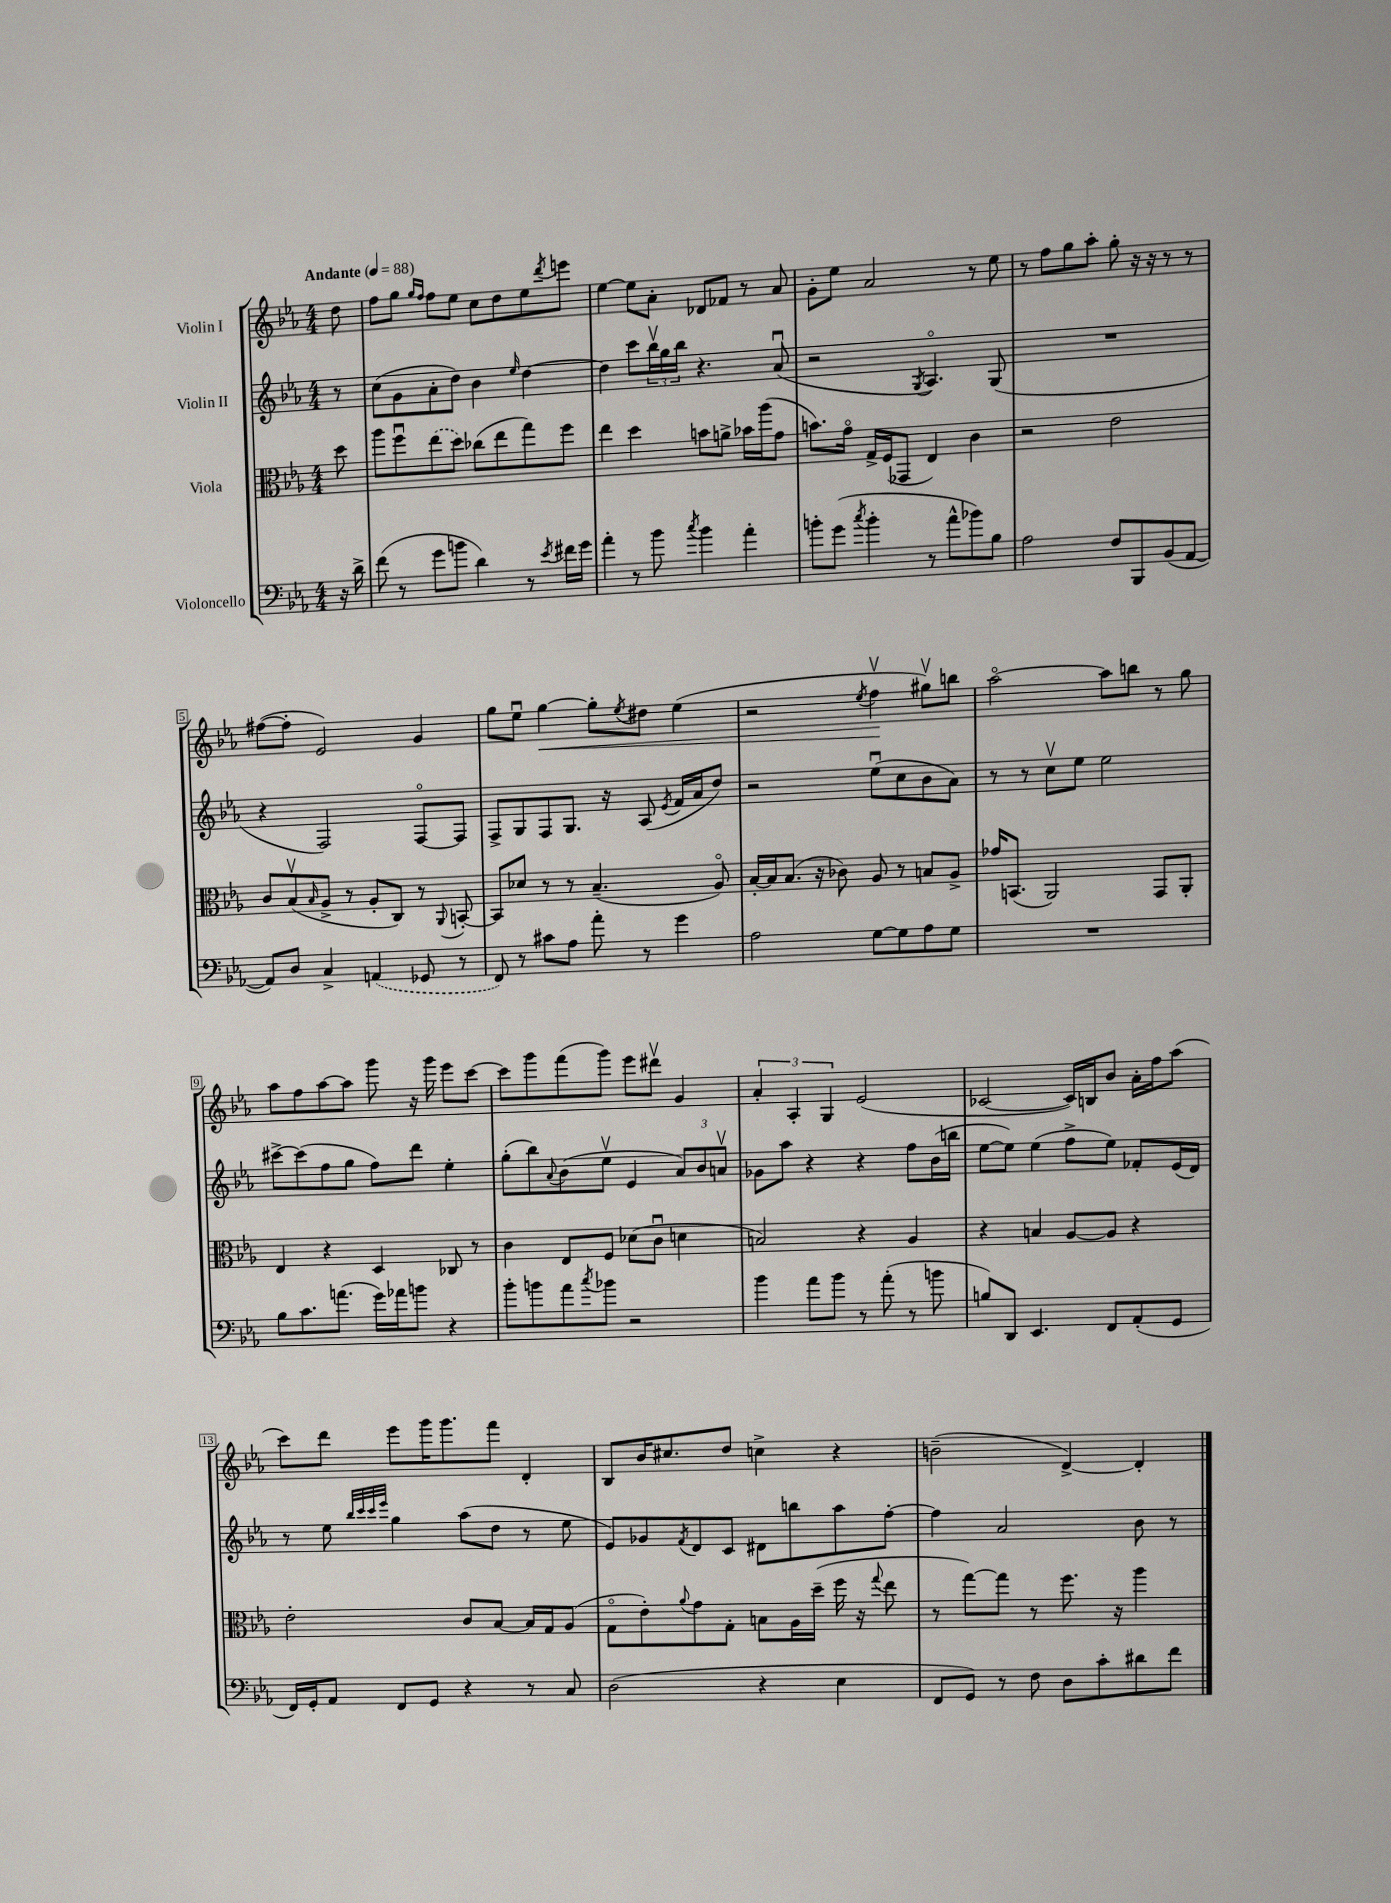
<<
\new StaffGroup <<
\new Staff = "s0" \with { instrumentName = "Violin I" } {
    \clef treble \key ees \major \numericTimeSignature \time 4/4 \partial 8 \tempo "Andante" 4 = 88
    d''8 |
    f''8 g''8 \grace { g''16 f''16 } f''8 ees''8 c''8 d''8 ees''8 \acciaccatura { d'''8 } e'''8 |
    ees''4~ ees''8 aes'8-. des'8 fes'8 r8 aes'8 |
    g'8-. ees''8 aes'2 r8 ees''8 |
    r8 f''8 g''8 aes''8-. g''8-. r16 r16 r8 r8 |
    fis''8~( fis''8-. ees'2) g'4 |
    g''8 ees''8\downbow g''4~\< g''8-. \acciaccatura { ees''8 } dis''8 ees''4( |
    r2 \acciaccatura { ees''8 } f''4\upbow\! gis''8\upbow) b''8 |
    aes''2~\flageolet aes''8 b''8 r8 g''8 |
    aes''8 f''8 aes''8~ aes''8 g'''8 r16 g'''16 ees'''8 c'''8~ |
    c'''8 g'''8 f'''8( g'''8) ees'''8 dis'''8\upbow g'4 |
    \tuplet 3/2 { aes'4-. aes4-. g4 } ees'2( |
    ces'2~ ces'16) b16 bes'8 aes'16-. f''16 aes''8( |
    c'''8) d'''8 ees'''8 g'''16 g'''8. f'''8 d'4-. |
    bes8 bes'16 cis''8. d''8 c''4-> r4 |
    b'2--( d'4~->) d'4-. \bar "|." |
}
\new Staff = "s1" \with { instrumentName = "Violin II" } {
    \clef treble \key ees \major \numericTimeSignature \time 4/4 \partial 8
    r8 |
    c''8( g'8 aes'8-. d''8) bes'4 \grace { ees''16 } d''4~ |
    d''4 c'''8 \tuplet 3/2 { bes''16\upbow g''16 bes''16 } r4. aes'8\downbow( |
    r2 \acciaccatura { g8 } aes4.\flageolet) g8( |
    R1 |
    r4 f2) f8~\flageolet f8 |
    f8-> g8 f8 g8. r16 aes8( \acciaccatura { ees'8 } f'16 aes'16 d''8) |
    r2 ees''8\downbow( c''8 bes'8 aes'8) |
    r8 r8 c''8\upbow ees''8 ees''2 |
    cis'''8~-> cis'''8( f''8 g''8 f''8) d'''8 ees''4-. |
    g''8-.( bes''8) \appoggiatura { aes'8 } bes'8( ees''8\upbow ees'4 \tuplet 3/2 { aes'8) bes'8 a'8\upbow } |
    ges'8 aes''8 r4 r4 f''8 bes'16( b''16 |
    ees''8~ ees''8) ees''4( f''8-> ees''8) fes'8-. ees'16( d'16) |
    r8 ees''8 \grace { bes''32 c'''32 c'''32 ees'''32 } g''4 aes''8( d''8 r8 ees''8 |
    ees'8) ges'8 \acciaccatura { f'8 } d'8 c'8 dis'8 b''8 aes''8 f''8~-. |
    f''4 aes'2 bes'8 r8 \bar "|." |
}
\new Staff = "s2" \with { instrumentName = "Viola" } {
    \clef alto \key ees \major \numericTimeSignature \time 4/4 \partial 8
    d''8 |
    aes''8 f''8\downbow \once \slurDashed ees''8( d''8) ces''8( ees''8 g''8) f''8 |
    ees''4 d''4 b'8 a'8-> bes'16 aes''16( g'8 |
    b'8.) g'16\flageolet g16-> f16( ges,8 ees4) c'4 |
    r2 ees'2 |
    c'8 bes8\upbow( \grace { bes16 } aes8-> r8 aes8-. c8) r8 \appoggiatura { aes,8 } b,8~-. |
    b,8 des'8 r8 r8 bes4.--( aes8\flageolet) |
    bes16~-. bes16 bes8.( r16 ces'8) aes8 r8 b8 aes8-> |
    ges'16 b,8.( aes,2) g,8 aes,8-. |
    ees4 r4 d4 ces8 r8 |
    c'4 ees8 f8 des'8( c'8\downbow d'4 |
    b2) r4 aes4 |
    r4 b4 aes8~ aes8 r4 |
    ees'2-. c'8 bes8~ bes16 g16 aes8( |
    g8\flageolet ees'8-.) \appoggiatura { aes'8 } g'8 g8-. b8 aes16 d''16--( f''16 r16 \appoggiatura { g''8 } ees''8 |
    r8 g''8~) g''8 r8 f''8. r16 aes''4 \bar "|." |
}
\new Staff = "s3" \with { instrumentName = "Violoncello" } {
    \clef bass \key ees \major \numericTimeSignature \time 4/4 \partial 8
    r16 d'16-> |
    f'8( r8 g'8 b'8 d'4) r8 \acciaccatura { ees'8 } fis'16 g'16 |
    aes'4-. r8 bes'8 \acciaccatura { c''8 } bes'4 aes'4-. |
    b'8-. g'8( \acciaccatura { c''8 } b'4-. r8 aes'8-^ bes'8) bes8 |
    aes2 f8 bes,,8 bes,8( aes,8~ |
    aes,8) d8 c4-> \once \slurDashed a,4( ges,8 r8 |
    f,8) r8 cis'8 aes8 aes'8-. r8 g'4 |
    aes2 g8~ g8 aes8 g8 |
    R1 |
    bes8 c'8. a'8.( g'16) aes'16 b'8 r4 |
    bes'8-. b'8 aes'8 \acciaccatura { c''8 } bes'8 r2 |
    bes'4 aes'8 bes'8 r8 aes'8-.( r8 b'8 |
    b8) d,8 ees,4. f,8 aes,8-.( g,8 |
    f,16) g,16-. aes,8 f,8 g,8 r4 r8 c8 |
    d2( r4 ees4 |
    f,8 g,8) r8 f8 d8 c'8-. dis'8 f'8 \bar "|." |
}
>>
>>
\layout { \context { \Score \override BarNumber.stencil = #(make-stencil-boxer 0.1 0.3 ly:text-interface::print) } }
